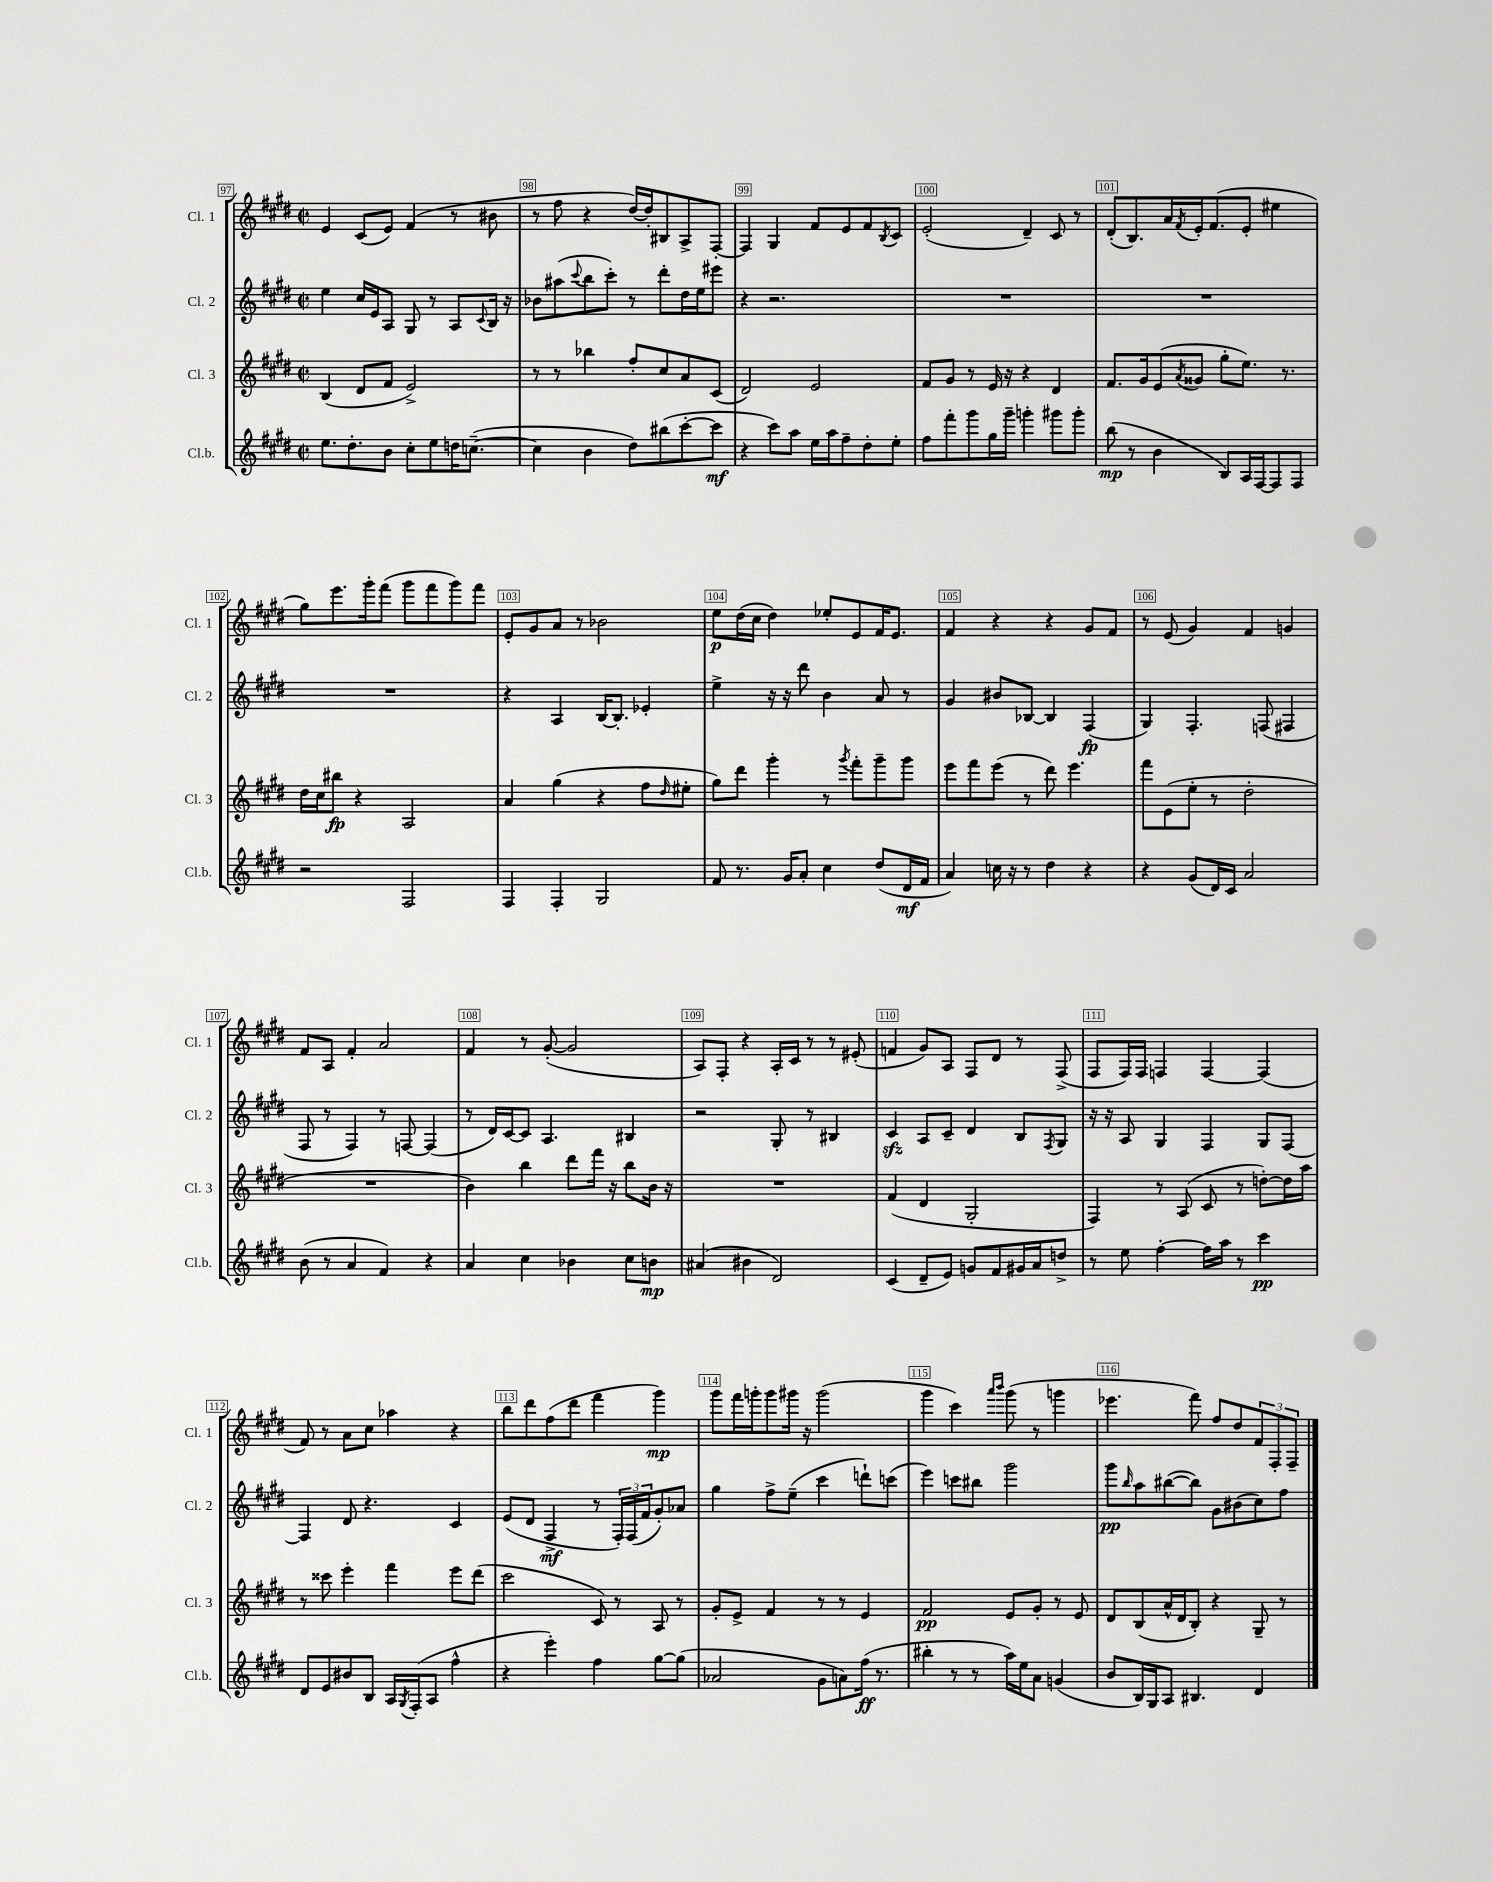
<<
\new StaffGroup <<
\new Staff = "s0" \with { instrumentName = "Cl. 1" shortInstrumentName = "Cl. 1" } {
    \clef treble \key e \major \defaultTimeSignature \time 2/2
    e'4 cis'8( e'8) fis'4( r8 bis'8 |
    r8 fis''8 r4 dis''16~) dis''16-. bis8 a8-> fis8~-. |
    fis4 gis4 fis'8 e'8 fis'8 \acciaccatura { b8 } cis'8 |
    e'2-.( dis'4--) cis'8 r8 |
    dis'8-.( b8.) a'16 \acciaccatura { fis'8 } e'16-. fis'8.( e'8-. eis''4 |
    gis''8) e'''8. gis'''16-. fis'''8( gis'''8 fis'''8 gis'''8) fis'''8 |
    e'8-. gis'8 a'8 r8 bes'2 |
    e''8\p dis''16( cis''16 dis''4) ees''8-. e'8 fis'16 e'8. |
    fis'4 r4 r4 gis'8 fis'8 |
    r8 e'8( gis'4) fis'4 g'4 |
    fis'8 a8 fis'4-. a'2 |
    fis'4 r8 gis'8~-.( gis'2 |
    a8) fis8-. r4 a16-. cis'16 r8 r8 eis'8-.( |
    f'4 gis'8) a8 fis8 dis'8 r8 fis8->( |
    fis8 fis16) fis16 f4 f4~ f4( |
    fis'8) r8 a'8 cis''8 aes''4 r4 |
    b''8 dis'''8 fis''8( dis'''8 fis'''4 gis'''4\mp) |
    gis'''8 fis'''16 g'''16-. g'''8 gis'''16 r16 gis'''2( |
    gis'''4 cis'''4) \grace { a'''16 b'''16 } gis'''8( r8 g'''4 |
    ees'''4. fis'''8) fis''8 dis''8 \tuplet 3/2 { fis'8 fis8-. fis8-- } \bar "|." |
}
\new Staff = "s1" \with { instrumentName = "Cl. 2" shortInstrumentName = "Cl. 2" } {
    \clef treble \key e \major \defaultTimeSignature \time 2/2
    e''4 cis''16 e'16 a8 gis8 r8 a8 \appoggiatura { cis'8 } b16 r16 |
    bes'8 ais''8( \appoggiatura { cis'''8 } b''8 cis'''8-.) r8 dis'''8-. dis''16 e''16 eis'''8 |
    r4 r2. |
    R1 |
    R1 |
    R1 |
    r4 a4 b16~ b8.-. ees'4-. |
    e''4-> r16 r16 dis'''8 b'4 a'8 r8 |
    gis'4 bis'8 bes8~ bes4 fis4\fp( |
    gis4) fis4.-. f8( fis4 |
    fis8 r8 fis4) r8 f8~ f4( |
    r8 dis'16) cis'16~ cis'8 a4. bis4 |
    r2 gis8-. r8 bis4 |
    cis'4\sfz a8 cis'8-- dis'4 b8 \acciaccatura { fis8 } gis8 |
    r16 r16 a8 gis4 fis4 gis8 fis8~ |
    fis4 dis'8 r4. cis'4 |
    e'8( dis'8 fis4->\mf r8 \tuplet 3/2 { fis16-.) fis16( fis'16 } gis'8-.) aes'8 |
    gis''4 fis''8-> e''8--( cis'''4 d'''8-!) c'''8( |
    e'''4) c'''8 bis''8 gis'''2 |
    gis'''8\pp \grace { b''16 } a''8 bis''8~( bis''8) gis'8 bis'8( cis''8) fis''8 \bar "|." |
}
\new Staff = "s2" \with { instrumentName = "Cl. 3" shortInstrumentName = "Cl. 3" } {
    \clef treble \key e \major \defaultTimeSignature \time 2/2
    b4( dis'8 fis'8 e'2->) |
    r8 r8 bes''4 fis''8-. cis''8 a'8 cis'8( |
    dis'2) e'2 |
    fis'8 gis'8 r8 e'16 r16 r4 dis'4 |
    fis'8. gis'16 e'8( \acciaccatura { a'8 } gisis'8 gis''8-. e''8.) r8. |
    dis''16 cis''16 bis''8\fp r4 a2 |
    a'4 gis''4( r4 fis''8 \grace { dis''16 } eis''8-. |
    gis''8) dis'''8 gis'''4-. r8 \acciaccatura { gis'''8 } fis'''8-. gis'''8-- gis'''8 |
    e'''8 fis'''8 e'''8( r8 dis'''8) e'''4. |
    fis'''8 e'8( e''8-. r8 dis''2-. |
    R1 |
    b'4) b''4 dis'''8 fis'''16 r16 b''8 b'16 r16 |
    R1 |
    fis'4( dis'4 gis2-. |
    fis4) r8 a8( cis'8 r8 d''8~-.) d''16 a''16 |
    r8 cisis'''8 e'''4-. fis'''4 e'''8 dis'''8( |
    cis'''2 cis'8) r8 a8 r8 |
    gis'8-. e'8-> fis'4 r8 r8 e'4 |
    fis'2\pp e'8 gis'8-. r8 e'8 |
    dis'8 b8( a'16-^ dis'16 b8-.) r4 gis8-- r8 \bar "|." |
}
\new Staff = "s3" \with { instrumentName = "Cl.b." shortInstrumentName = "Cl.b." } {
    \clef treble \key e \major \defaultTimeSignature \time 2/2
    e''8. dis''8.-. b'8 cis''8-. e''8 d''16 c''8.~--( |
    c''4 b'4 dis''8) bis''8( cis'''8~-. cis'''8\mf |
    r4 cis'''8) a''8 e''16 a''16 fis''8-- dis''8-. e''8-. |
    fis''8 fis'''8-. gis'''8 gis''16 gis'''16-- g'''4-. gis'''8 gis'''8-. |
    b''8\mp( r8 b'4 b8) a16 fis16~ fis8 fis8 |
    r2 fis2 |
    fis4 fis4-. gis2 |
    fis'8 r8. gis'16 a'8-. cis''4 dis''8( dis'16\mf fis'16 |
    a'4) c''16 r16 r8 dis''4 r4 |
    r4 gis'8( dis'16) cis'16 a'2 |
    b'8( r8 a'4 fis'4) r4 |
    a'4 cis''4 bes'4 cis''8 b'8\mp |
    ais'4( bis'4 dis'2) |
    cis'4( dis'8-- e'8) g'8 fis'8 gis'16 a'16 d''8-> |
    r8 e''8 fis''4~-. fis''16 a''16 r8 cis'''4\pp |
    dis'8 e'8 bis'8 b8 a16 \acciaccatura { gis8 } fis16-.( a8 fis''4-^ |
    r4 e'''4-.) fis''4 gis''8~ gis''8( |
    aes'2 gis'8 a'8) fis''16\ff( r8. |
    bis''4-. r8 r8 a''16) e''16 a'8 g'4( |
    b'8 b16) gis16 a8 bis4. dis'4 \bar "|." |
}
>>
>>
\layout { \context { \Score currentBarNumber = #97 \override BarNumber.break-visibility = ##(#f #t #t) barNumberVisibility = #all-bar-numbers-visible \override BarNumber.stencil = #(make-stencil-boxer 0.1 0.3 ly:text-interface::print) } }
